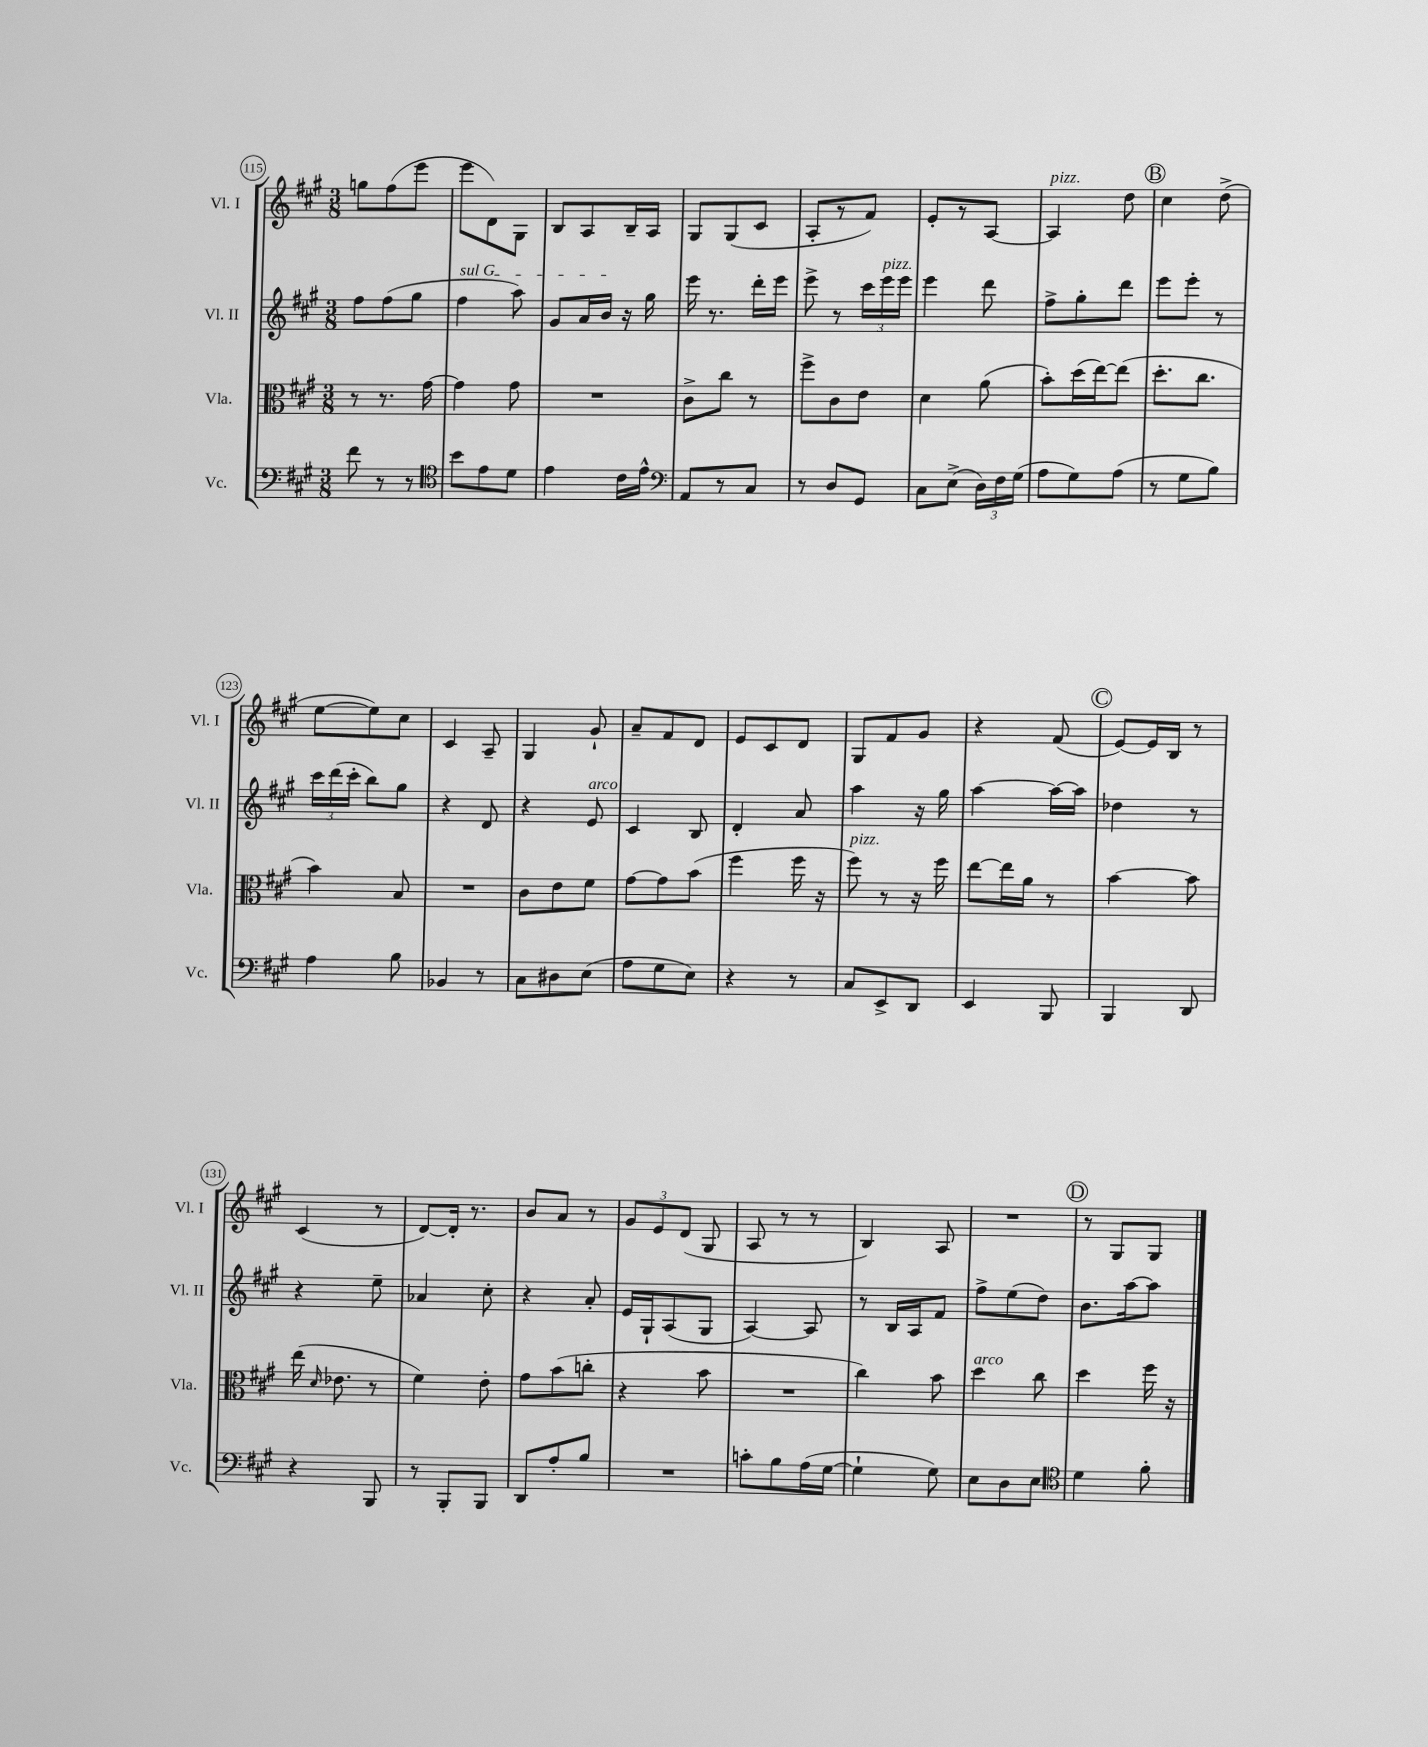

**kern	**kern	**kern	**kern
*staff4	*staff3	*staff2	*staff1
*clefF4	*clefC3	*clefG2	*clefG2
*k[f#c#g#]	*k[f#c#g#]	*k[f#c#g#]	*k[f#c#g#]
*M3/8	*M3/8	*M3/8	*M3/8
8f#\	8r	8ff#\L	8gg\L
8r	8.r	(8ff#\	(8ff#\
8r	.	8gg#\J	8eee\J
.	[16g#\	.	.
=	=	=	=
*clefC4	*	*	*
8b\L	4g#\]	4ff#\	8eee\L
8e\	.	.	8d\)
8d\J	8g#\	8aa\)	8G#\J
=	=	=	=
4e\	4.r	8g#/L	8B/L
.	.	16a/L	8A/
.	.	16b/JJ	.
16c#\LL	.	16r	16B~/L
16e^^\JJ	.	16gg#\	16A/JJ
=	=	=	=
*clefF4	*	*	*
8AA/L	8c#^\L	16eee\	8G#/L
.	.	8.r	.
8r	8cc#\J	.	(8G#/
8C#/J	8r	16ddd'\LL	8c#/J
.	.	16eee\JJ	.
=	=	=	=
8r	8ff#^\L	8eee^\	8A'/L
8D/L	8c#\	8r	8r
8GG#/J	8e\J	24ccc#\LL	8f#/J)
.	.	24eee\	.
.	.	24eee\JJ	.
=	=	=	=
8C#\L	4d\	4eee\	8e'/L
(8E^\J	.	.	8r
24D\LL)	(8a\	8ddd\	[8A/J
24F#\	.	.	.
(24G#\JJ	.	.	.
=	=	=	=
8A\L	8b'\L)	8ff#^\L	4A/]
8G#\)	(16dd\L	8gg#'\	.
.	[16ee\J)	.	.
(8A\J	(8ee\]J	8ddd\J	8dd\
=	=	=	=
8r	8.dd'\L	8eee\L	4cc#\
8G#\L	.	8eee'\J	.
.	8.cc#\J	.	.
8B\J)	.	8r	(8dd^\
=	=	=	=
4A\	4b\)	24ccc#\LL	[8ee\L
.	.	(24ddd\	.
.	.	24ccc#'\JJ	.
.	.	8bb\L)	8ee\])
8B\	8B/	8gg#\J	8cc#\J
=	=	=	=
4BB-/	4.r	4r	4c#/
8r	.	8d/	8A~/
=	=	=	=
8C#\L	8c#\L	4r	4G#/
8D#\	8e\	.	.
(8E\J	8f#\J	8e/	8g#`/
=	=	=	=
8A\L	[8g#\L	4c#/	8a~/L
8G#\	8g#\]	.	8f#/
8E\J)	(8b\J	8B/	8d/J
=	=	=	=
4r	4ff#\	4d'/	8e/L
.	.	.	8c#/
8r	16ff#\	8a/	8d/J
.	16r	.	.
=	=	=	=
8C#/L	8ff#\)	4aa\	8G#/L
8EE^/	8r	.	8f#/
8DD/J	16r	16r	8g#/J
.	16ff#\	16gg#\	.
=	=	=	=
4EE/	[8ee\L	[4aa\	4r
.	16ee\]L	.	.
.	16a\JJ	.	.
8BBB/	8r	16aa\_LL	(8f#/
.	.	16aa\]JJ	.
=	=	=	=
4BBB/	[4b\	4dd-\	[8e/L)
.	.	.	16e/]L
.	.	.	16B/JJ
8DD/	8b\]	8r	8r
=	=	=	=
4r	(16ee\	4r	(4c#/
.	16qqd/	.	.
.	8.e-\	.	.
8BBB/	8r	8ee~\	8r
=	=	=	=
8r	4f#\)	4a-/	[8d/L)
8BBB'/L	.	.	16d'/]Jk
.	.	.	8.r
8BBB/J	8e'\	8cc#'\	.
=	=	=	=
8DD/L	8g#\L	4r	8b/L
8A'/	(8b\	.	8a/J
8B/J	8cc'\J	8a'/	8r
=	=	=	=
4.r	4r	16e/LL	12g#/L
.	.	16G#`/J	.
.	.	.	12e/
.	.	(8A/	.
.	.	.	(12d/J
.	8b\	8G#/J	8G#/
=	=	=	=
8c'\L	4.r	[4A/)	8A/
8B\	.	.	8r
(16A\L	.	8A/]	8r
[16G#\JJ	.	.	.
=	=	=	=
4G#`\]	4cc#\)	8r	4B/)
.	.	16B/LL	.
.	.	16A/J	.
8G#\)	8b\	8f#/J	8A/
=	=	=	=
8E\L	4dd\	8ff#^\L	4.r
8D\	.	(8ee\	.
8E\J	8cc#\	8dd\J)	.
=	=	=	=
*clefC4	*	*	*
4d\	4dd\	8.b\L	8r
.	.	.	8G#/L
.	.	[16aa\k	.
8f#'\	16ff#\	8aa\]J	8G#/J
.	16r	.	.
==	==	==	==
*-	*-	*-	*-
